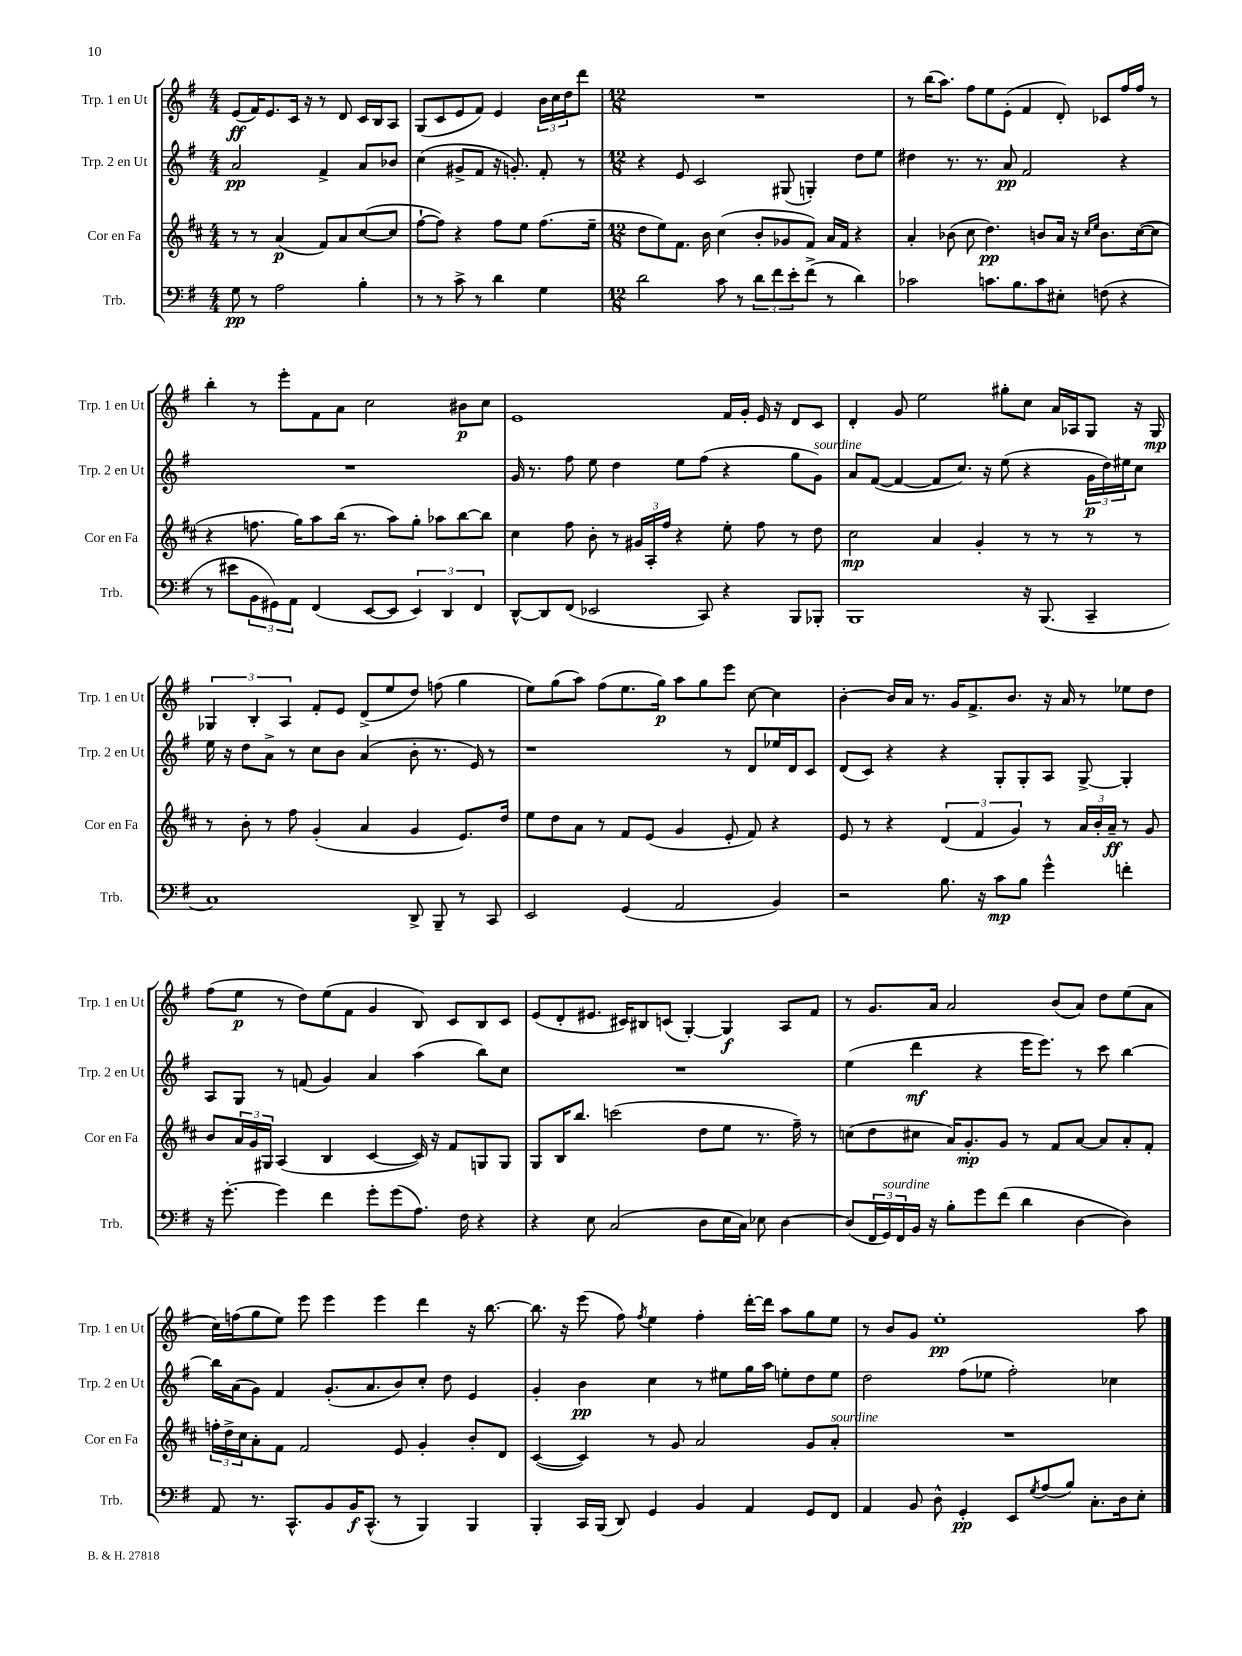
<<
\new StaffGroup <<
\new Staff = "s0" \with { instrumentName = "Trp. 1 en Ut" shortInstrumentName = "Trp. 1 en Ut" } {
    \clef treble \key g \major \numericTimeSignature \time 4/4
    e'8\ff( fis'16) e'8. c'16 r16 r8 d'8 c'16 b16 a8 |
    g8( c'8 e'8 fis'8) e'4 \tuplet 3/2 { b'16 c''16 d''16 } d'''8 |
    \numericTimeSignature \time 12/8 R1. |
    r8 b''16( a''8.) fis''8 e''8 e'8-.( fis'4 d'8-.) ces'8 fis''16 fis''16 r8 |
    b''4-. r8 e'''8-. fis'8 a'8 c''2 bis'8\p c''8 |
    e'1 fis'16 g'16-. e'16 r16 d'8 c'8 |
    d'4-. g'8 e''2 gis''8-. c''8 a'16 aes16 g8 r16 g16\mp |
    \tuplet 3/2 { ges4 b4-. a4 } fis'8-. e'8 d'8->( e''8 d''8) f''8( g''4 |
    e''8) g''8( a''8) fis''8( e''8. g''16\p) a''8 g''8 e'''8 c''8~ c''4 |
    b'4~-. b'16 a'16 r8. g'16 fis'8.-> b'8. r16 a'16 r8 ees''8 d''8 |
    fis''8( e''8\p r8 d''8) e''8( fis'8 g'4 b8) c'8 b8 c'8 |
    e'8( d'8-. eis'8. cis'16) bis8 c'8( g4~-.) g4\f a8 fis'8 |
    r8 g'8. a'16 a'2 b'8( a'8) d''8 e''8( a'8 |
    c''16) f''16( g''8 e''8) e'''8 e'''4 e'''4 d'''4 r16 b''8.~ |
    b''8. r16 e'''8( fis''8) \acciaccatura { fis''8 } e''4 fis''4-. d'''16~-. d'''16 a''8 g''8 e''8 |
    r8 b'8 g'8 e''1-.\pp a''8 \bar "|." |
}
\new Staff = "s1" \with { instrumentName = "Trp. 2 en Ut" shortInstrumentName = "Trp. 2 en Ut" } {
    \clef treble \key g \major \numericTimeSignature \time 4/4
    a'2\pp fis'4-> a'8 bes'8 |
    c''4( gis'8-> fis'8 r16 g'8.-.) fis'8-. r8 |
    \numericTimeSignature \time 12/8 r4 e'8 c'2 gis8( g4-.) d''8 e''8 |
    dis''4 r8. r8. a'8\pp fis'2 r4 |
    R1. |
    g'16 r8. fis''8 e''8 d''4 e''8 fis''8( r4 g''8 g'8^\markup { \italic "sourdine" }) |
    a'8 fis'8~( fis'4~ fis'8 c''8.) r16 e''8( r4 \tuplet 3/2 { g'16\p d''16) eis''16 } c''8 |
    e''16 r16 d''8 a'8-> r8 c''8 b'8 a'4( b'8-. r8. e'16) r8 |
    r1 r8 d'8 ees''16 d'16 c'8 |
    d'8( c'8) r4 r4 g8-. g8-. a8 g8~-> g4-. |
    a8 g8 r8 f'8( g'4) a'4 a''4( b''8) c''8 |
    R1. |
    e''4( d'''4\mf r4 e'''16 e'''8.) r8 c'''8 b''4~ |
    b''16 a'16( g'8) fis'4 g'8.-.( a'8. b'8) c''8-. d''8 e'4 |
    g'4-. b'4\pp c''4 r8 eis''8 g''16 a''16 e''8-. d''8 e''8 |
    d''2 fis''8( ees''8 fis''2-.) ces''4 \bar "|." |
}
\new Staff = "s2" \with { instrumentName = "Cor en Fa" shortInstrumentName = "Cor en Fa" } {
    \clef treble \key d \major \numericTimeSignature \time 4/4
    r8 r8 a'4\p( fis'8) a'8 cis''8~( cis''8 |
    fis''8~-! fis''8) r4 fis''8 e''8 fis''8.( e''16-- |
    \numericTimeSignature \time 12/8 d''8 e''8) fis'8. b'16 cis''4( b'8-. ges'8 fis'8) a'16 fis'16 r4 |
    a'4-. bes'8( cis''8 d''4.\pp) b'8 a'16 r16 \grace { cis''16 e''16 } b'8. cis''16~( cis''8 |
    r4 f''8. g''16) a''8 b''16( r8. a''8) g''8-. aes''8 b''8~ b''8 |
    cis''4 fis''8 b'8-. r8 \tuplet 3/2 { gis'16 a16-. fis''16 } r4 e''8-. fis''8 r8 d''8 |
    cis''2\mp a'4 g'4-. r8 r8 r8 r8 |
    r8 b'8-. r8 fis''8 g'4-.( a'4 g'4 e'8.) d''16 |
    e''8 d''8 a'8 r8 fis'8 e'8( g'4 e'8-. fis'8) r4 |
    e'8 r8 r4 \tuplet 3/2 { d'4( fis'4 g'4) } r8 \tuplet 3/2 { a'16 b'16-. a'16--\ff } r8 g'8 |
    b'8 \tuplet 3/2 { a'16 g'16 gis16 } a4( b4 cis'4~ cis'16) r16 fis'8 g8 g8 |
    g8 b16 b''8. c'''2( d''8 e''8 r8. fis''16--) r8 |
    c''8( d''8 cis''8 a'16) g'8.-.\mp g'8 r8 fis'8 a'8~ a'8 a'8-. fis'8-. |
    \tuplet 3/2 { f''16-. d''16-> cis''16 } a'8-. fis'8 fis'2 e'8 g'4-. b'8-. d'8 |
    cis'4~( cis'4) r8 g'8 a'2 g'8 a'8-.^\markup { \italic "sourdine" } |
    R1. \bar "|." |
}
\new Staff = "s3" \with { instrumentName = "Trb." shortInstrumentName = "Trb." } {
    \clef bass \key g \major \numericTimeSignature \time 4/4
    g8\pp r8 a2 b4-. |
    r8 r8 c'8-> r8 d'4 g4 |
    \numericTimeSignature \time 12/8 d'2 c'8 r8 \tuplet 3/2 { d'8 fis'8 e'8-. } fis'8->( r8 d'4) |
    ces'2 c'8. b8. c'8 eis8-. f8( r4 |
    r8 eis'8 \tuplet 3/2 { b,8 gis,8) a,8 } fis,4( e,8~ e,8 \tuplet 3/2 { e,4) d,4 fis,4 } |
    d,8~-^ d,8 fis,8( ees,2 c,8) r4 b,,8 bes,,8-. |
    b,,1 r16 b,,8.( c,4-- |
    c1) d,8-> b,,8-- r8 c,8 |
    e,2 g,4( a,2 b,4) |
    r2 b8. r16 c'8\mp b8 g'4-^ f'4-. |
    r16 g'8.~-. g'4 fis'4 g'8-. g'8( a8.) fis16 r4 |
    r4 e8 c2( d8 e16 c16) ees8 d4~ |
    d8( \tuplet 3/2 { fis,16 g,16^\markup { \italic "sourdine" }) fis,16 } b,16 r16 b8-. g'8 fis'8( d'4 d4~ d4) |
    a,8 r8. c,8.-^ b,8 b,16\f c,8.-^( r8 b,,4) b,,4 |
    b,,4-. c,16 b,,16( d,8) g,4 b,4 a,4 g,8 fis,8 |
    a,4 b,8 d8-^ g,4-.\pp e,8 \acciaccatura { g8 } a8( b8) c8.-. d16 e8-. \bar "|." |
}
>>
>>
\layout { \context { \Score \remove "Bar_number_engraver" } }
